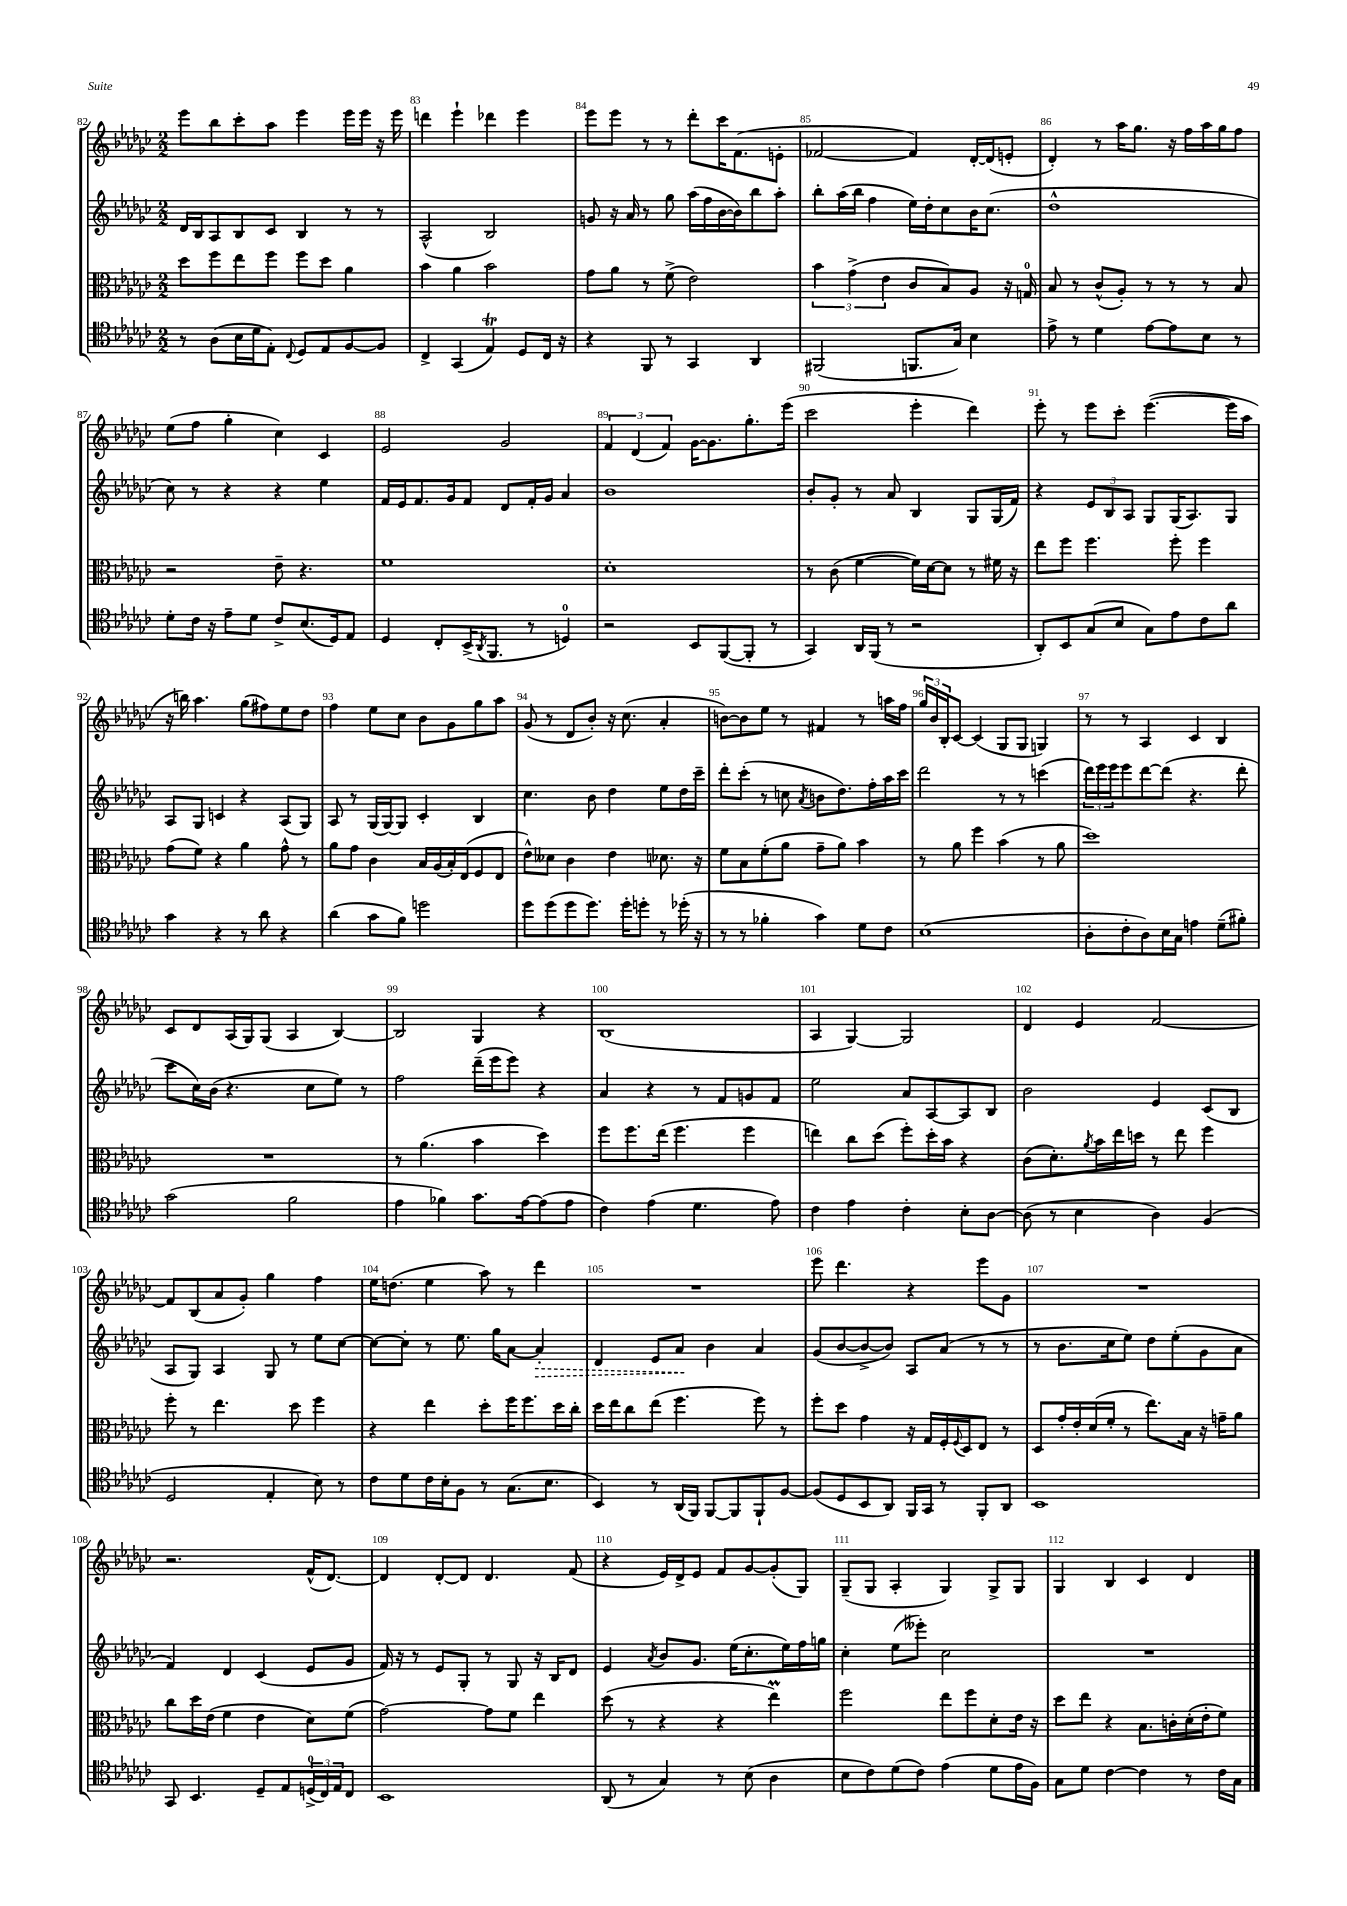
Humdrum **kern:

**kern	**kern	**kern	**dynam	**kern
*part4	*part3	*part2	*part2	*part1
*staff4	*staff3	*staff2	*staff2	*staff1
*clefC4	*clefC3	*clefG2	*	*clefG2
*k[b-e-a-d-g-c-]	*k[b-e-a-d-g-c-]	*k[b-e-a-d-g-c-]	*	*k[b-e-a-d-g-c-]
*M2/2	*M2/2	*M2/2	*	*M2/2
=82	=82	=82	=82	=82
8r	8dd-\L	16d-/LL	.	8eee-\L
.	.	16B-/J	.	.
(8A-\L	8ff\	8A-/	.	8bb-\
16B-\L	8ee-\	8B-/	.	8ccc-'\
16d-\J	.	.	.	.
8E-'\J)	8ff\J	8c-/J	.	8aa-\J
8qqC-/	.	.	.	.
8D-/L	8ff\L	4B-/	.	4eee-\
8E-/	8dd-\J	.	.	.
[8F/	4a-\	8r	.	16eee-\LL
.	.	.	.	16eee-\JJ
8F/J]	.	8r	.	16r
.	.	.	.	16eee-\
=83	=83	=83	=83	=83
4C-^/	4b-\	(2A-^^/	.	4dddn\
(4GG-/	4a-\	.	.	4eee-`\
4E-T/)	2b-\	2B-/)	.	4ddd-X\
8D-/L	.	.	.	4eee-\
16C-/Jk	.	.	.	.
16r	.	.	.	.
=84	=84	=84	=84	=84
4r	8g-\L	8gn/	.	8eee-\L
.	8a-\J	16r	.	8eee-\J
.	.	16a-/	.	.
8FF/	8r	8r	.	8r
8r	(8f^\	8gg-\	.	8r
4GG-/	2e-\)	(16aa-\LL	.	8ddd-'\L
.	.	16ff\	.	.
.	.	[16b-\	.	16ccc-\K
.	.	16b-\J])	.	(8.f\
4AA-/	.	8bb-\	.	.
.	.	8aa-'\J	.	8en'\J
=85	=85	=85	=85	=85
(2FF#X/	6b-\	8bb-'\L	.	[2f-X/
.	.	(16aa-\L	.	.
.	(6g-^\	.	.	.
.	.	16bb-\JJ	.	.
.	.	4ff\	.	.
.	6e-\	.	.	.
8.FFn/L	8c-/L	16ee-\LL)	.	4f-/])
.	.	16dd-'\J	.	.
.	8B-/)	8cc-\	.	.
16G-/Jk)	.	.	.	.
4B-\	8A-/J	16b-\K	.	[16d-'/LL
.	.	(8.cc-\J	.	(16d-/J]
.	16r	.	.	8en'/J
.	16Gn/	.	.	.
=86	=86	=86	=86	=86
8e-^\	8B-/	1dd-^^	.	4d-'/)
8r	8r	.	.	.
4d-\	(8c-^^/L	.	.	8r
.	8A-'/J)	.	.	16aa-\KL
.	.	.	.	8.gg-\J
[8e-\L	8r	.	.	.
8e-\]	8r	.	.	16r
.	.	.	.	16ff\LL
8B-\J	8r	.	.	16aa-\
.	.	.	.	16gg-\J
8r	8B-/	.	.	8ff\J
!!LO:LB:g=z
=87	=87	=87	=87	=87
8d-'\L	2r	8cc-\)	.	(8ee-\L
16c-\Jk	.	8r	.	8ff\J
16r	.	.	.	.
8e-~\L	.	4r	.	4gg-'\
8d-\J	.	.	.	.
8c-^/L	8e-~\	4r	.	4cc-\)
(8.B-/	4.r	.	.	.
.	.	4ee-\	.	4c-/
16D-/k)	.	.	.	.
8E-/J	.	.	.	.
=88	=88	=88	=88	=88
4D-/	1f	16f/LL	.	2e-/
.	.	16e-/J	.	.
.	.	8.f/	.	.
8C-'/L	.	.	.	.
.	.	16g-/k	.	.
(16BB-^/K	.	8f/J	.	.
8qAA-/	.	.	.	.
8.FF/J	.	.	.	.
.	.	8d-/L	.	2g-/
8r	.	16f'/L	.	.
.	.	16g-/JJ	.	.
4Dn/)	.	4a-/	.	.
=89	=89	=89	=89	=89
2r	1d-'	1b-	.	6f/
.	.	.	.	(6d-/
.	.	.	.	6f/)
8BB-/L	.	.	.	[16g-\KL
.	.	.	.	8.g-\]
([8FF/	.	.	.	.
8FF'/J]	.	.	.	8.gg-'\
8r	.	.	.	.
.	.	.	.	(16eee-\Jk
=90	=90	=90	=90	=90
4GG-/)	8r	8b-'/L	.	2ccc-\
.	(8c-\	8g-'/J	.	.
16AA-/LL	[4f\	8r	.	.
(16FF/JJ	.	.	.	.
8r	.	8a-/	.	.
2r	16f\LL])	4B-/	.	4eee-'\
.	[16d-\J	.	.	.
.	8d-\J]	.	.	.
.	8r	8G-/L	.	4ddd-\)
.	16f#X\	(16G-/L	.	.
.	16r	16f/JJ)	.	.
=91	=91	=91	=91	=91
8AA-'/L)	8ee-\L	4r	.	8eee-'\
8BB-/	8ff\J	.	.	8r
(8G-/	4.ff\	12e-/L	.	8eee-\L
.	.	12B-/	.	.
8B-/J	.	.	.	8ccc-'\J
.	.	12A-/J	.	.
8G-\L)	.	8G-/L	.	([4.eee-\
8e-\	8ff'\	(16G-/K	.	.
.	.	8.A-/)	.	.
8c-\	4ff\	.	.	.
8a-\J	.	8G-/J	.	16eee-\LL]
.	.	.	.	16aa-\JJ
!!LO:LB:g=z
=92	=92	=92	=92	=92
4g-\	(8g-\L	8A-/L	.	16r
.	.	.	.	16bbn\)
.	8f\J)	8G-/J	.	4.aa-\
4r	4r	4cn/	.	.
8r	4a-\	4r	.	(8gg-\L
8a-\	.	.	.	8ff#X\)
4r	8g-^^\	(8A-/L	.	8ee-\
.	8r	8G-/J)	.	8dd-\J
=93	=93	=93	=93	=93
(4a-\	8a-\L	8A-/	.	4ff\
.	8g-\J	8r	.	.
8g-\L	4c-\	(16G-/LL	.	8ee-\L
.	.	[16G-/J)	.	.
8f\J)	.	8G-/J]	.	8cc-\J
2ddn\	16B-/LL	4c-'/	.	8b-\L
.	(16A-/	.	.	.
.	16B-'/)	.	.	8g-\
.	(16E-/J	.	.	.
.	8F/	4B-/	.	8gg-\
.	8E-/J	.	.	8aa-\J
=94	=94	=94	=94	=94
8dd-\L	8e-^^\L)	4.cc-\	.	(8g-/
(8dd-\	8d--X\J	.	.	8r
8dd-\	4c-\	.	.	8d-/L
8.dd-\J)	.	8b-\	.	8b-'/J)
.	4e-\	4dd-\	.	16r
16dd-'\KL	.	.	.	(8.cc-\
8ddn'\J	.	.	.	.
8r	8.d-X\	8ee-\L	.	4a-'/
(16dd-X'\	.	16dd-\L	.	.
16r	16r	16ccc-~\JJ	.	.
=95	=95	=95	=95	=95
8r	8f\L	8ddd-'\L	.	[8bn\L)
8r	8B-\	(8ccc-'\J	.	8b\]
4f-X'\	(8f'\	8r	.	8ee-\J
.	8a-\J	8ccn\	.	8r
.	.	8qa-/	.	.
4g-\)	8g-~\L	8bn\L	.	4f#X/
.	8a-\J)	8.dd-\)	.	.
8d-\L	4b-\	.	.	8r
.	.	16ff'\L	.	.
8c-\J	.	16aa-\	.	16aan\LL
.	.	16ccc-\JJ	.	16ff\JJ
=96	=96	=96	=96	=96
(1B-	8r	2ddd-\	.	24gg-/LL
.	.	.	.	24b-/
.	.	.	.	24B-'/J
.	8a-\	.	.	[8c-/J
.	4ff\	.	.	(4c-/]
.	(4b-\	8r	.	8G-/L
.	.	8r	.	8G-/J
.	8r	(4cccn\	.	4Gn/)
.	8a-\	.	.	.
=97	=97	=97	=97	=97
8A-'\L	1dd-)	24ddd-\LL)	.	8r
.	.	24eee-\	.	.
.	.	24eee-\J	.	.
8c-'\	.	8eee-\	.	8r
8A-\)	.	[8ddd-\	.	4A-/
16B-\L	.	(8ddd-\J]	.	.
16G-\JJ	.	.	.	.
4en\	.	4.r	.	4c-/
(8d-~\L	.	.	.	4B-/
8f#X'\J)	.	8ddd-'\	.	.
!!LO:LB:g=z
=98	=98	=98	=98	=98
(2g-\	1r	8ccc-\L	.	8c-/L
.	.	16cc-\L)	.	8d-/
.	.	(16b-\JJ	.	.
.	.	4.r	.	(16A-/L
.	.	.	.	16G-/J)
.	.	.	.	(8G-/J
2f\	.	.	.	4A-/
.	.	8cc-\L	.	.
.	.	8ee-\J)	.	[4B-/)
.	.	8r	.	.
=99	=99	=99	=99	=99
4e-\	8r	2ff\	.	2B-/]
.	(4.a-\	.	.	.
4f-X\)	.	.	.	.
8.g-\L	4b-\	(16ddd-~\LL	.	4G-/
.	.	16eee-\J	.	.
.	.	8eee-\J)	.	.
[16e-\k	.	.	.	.
(8e-\]	4dd-\)	4r	.	4r
8e-\J	.	.	.	.
=100	=100	=100	=100	=100
4c-\)	8ff\L	4a-/	.	(1B-
.	8.ff\	.	.	.
(4e-\	.	4r	.	.
.	(16ee-\Jk	.	.	.
.	4.ff\	.	.	.
4.d-\	.	8r	.	.
.	.	8f/L	.	.
.	4ff\	8gn/	.	.
8e-\)	.	8f/J	.	.
=101	=101	=101	=101	=101
4c-\	4een\)	2ee-\	.	4A-/
4e-\	8cc-\L	.	.	[4G-/)
.	(8dd-\J	.	.	.
4c-'\	8ff'\L)	8a-/L	.	2G-/]
.	16dd-'\L	[8A-/	.	.
.	16b-\JJ	.	.	.
8B-'\L	4r	8A-/]	.	.
[8A-\J	.	8B-/J	.	.
=102	=102	=102	=102	=102
(8A-\]	(8c-\L	2b-\	.	4d-/
8r	8.d-'\)	.	.	.
4B-\	.	.	.	4e-/
.	8qa-/	.	.	.
.	16b-\L	.	.	.
.	16ee-\	.	.	.
.	16ddn\JJ	.	.	.
4A-\)	8r	4e-/	.	[2f/
.	8ee-\	.	.	.
(4F/	4ff\	(8c-/L	.	.
.	.	8B-/J	.	.
!!LO:LB:g=z
=103	=103	=103	=103	=103
2D-/	8ff'\	8A-/L	.	8f/L]
.	8r	8G-/J)	.	(8B-/
.	4.ee-\	4A-/	.	8a-/
.	.	.	.	8g-'/J)
4E-'/	.	8G-/	.	4gg-\
.	8dd-\	8r	.	.
8B-\)	4ff\	8ee-\L	.	4ff\
8r	.	[8cc-\J	.	.
=104	=104	=104	=104	=104
8c-\L	4r	8cc-\L_	.	16ee-\KL
.	.	.	.	(8.ddn\J
8d-\	.	8cc-'\J]	.	.
16c-\L	4ee-\	8r	.	4ee-\
16B-'\J	.	.	.	.
8F\J	.	8.ee-\	.	.
8r	8dd-'\L	.	.	8aa-\)
.	.	16gg-\KL	.	.
(8.G-\L	16ff\K	[8a-\J	.	8r
.	8.ff\	.	.	.
!	!	!	!LO:HP:b	!
.	.	4a-'/]	>	4ddd-\
8.B-\J	.	.	.	.
.	16dd-\L	.	.	.
.	16cc-'\JJ	.	.	.
=105	=105	=105	=105	=105
4BB-/)	16dd-\LL	4d-/	.	1r
.	16ee-\J	.	.	.
.	8cc-\	.	.	.
8r	(8ee-\J	8e-/L	.	.
(16AA-/LL	4.ff\	8a-/J	.	.
16FF/JJ)	.	.	.	.
[8FF/L	.	4b-\	]	.
8FF/]	.	.	.	.
8FF`/	8ff\)	4a-/	.	.
[8F/J	8r	.	.	.
=106	=106	=106	=106	=106
(8F/L]	8ff'\L	(8g-/L	.	8eee-\
8D-/	8dd-\J	[8b-/	.	4.ddd-\
8BB-/	4g-\	8b-^/_	.	.
8AA-/J)	.	8b-/J])	.	.
16FF/LL	16r	8A-/L	.	4r
16GG-/JJ	16G-/LL	.	.	.
8r	16F'/	(8a-/J	.	.
.	8qqF/	.	.	.
.	16D-/J	.	.	.
8FF'/L	8E-/J	8r	.	8eee-\L
8AA-/J	8r	8r	.	8g-\J
=107	=107	=107	=107	=107
1BB-	8D-/L	8r	.	1r
.	16g-'/L	8.b-\L	.	.
.	16e-'/	.	.	.
.	(16d-/	.	.	.
.	16f'/JJ	16cc-\k	.	.
.	8r	8ee-\J)	.	.
.	8.ee-\L)	8dd-\L	.	.
.	.	(8ee-'\	.	.
.	16B-\Jk	.	.	.
.	16r	8g-\	.	.
.	16gn~\KL	.	.	.
.	8a-\J	8a-\J	.	.
!!LO:LB:g=z
=108	=108	=108	=108	=108
8GG-/	8cc-\L	4f/)	.	2.r
4.BB-/	16dd-\L	.	.	.
.	(16e-\JJ	.	.	.
.	4f\	4d-/	.	.
8D-~/L	4e-\	(4c-/	.	.
8E-/	.	.	.	.
(24Dn^/L	8d-\L)	8e-/L	.	(16f^^/KL
24C-/)	.	.	.	.
.	.	.	.	[8.d-/J)
24E-/J	.	.	.	.
8C-/J	(8f\J	8g-/J	.	.
=109	=109	=109	=109	=109
1BB-	[2g-\)	16f/)	.	4d-/]
.	.	16r	.	.
.	.	8r	.	.
.	.	8e-/L	.	[8d-'/L
.	.	8G-'/J	.	8d-/J]
.	8g-\L]	8r	.	4.d-/
.	8f\J	8G-/	.	.
.	4ee-\	16r	.	.
.	.	16B-/KL	.	.
.	.	8d-/J	.	(8f/
=110	=110	=110	=110	=110
(8AA-/	(8dd-\	4e-/	.	4r
8r	8r	.	.	.
.	.	8qa-/	.	.
4G-/)	4r	8b-/L	.	16e-/LL)
.	.	.	.	16d-^/J
.	.	8.g-/J	.	8e-/J
8r	4r	.	.	8f/L
.	.	(16ee-\KL	.	.
(8B-\	.	8.cc-'\	.	[8g-/
4A-\	4ee-M\)	.	.	(8g-'/]
.	.	16ee-\L)	.	.
.	.	16ff\	.	8G-/J)
.	.	16ggn\JJ	.	.
=111	=111	=111	=111	=111
8B-\L	2ff\	4cc-'\	.	(8G-~/L
8c-\)	.	.	.	8G-/J
(8d-\	.	(8ee-\L	.	4A-'/
8c-\J)	.	8eee--X'\J)	.	.
(4e-\	8ee-\L	2cc-\	.	4G-/)
.	8ff\	.	.	.
8d-\L	8d-'\	.	.	8G-^/L
16e-\L	16e-\Jk	.	.	8G-/J
16F\JJ)	16r	.	.	.
=112	=112	=112	=112	=112
8G-\L	8dd-\L	1r	.	4G-/
8d-\J	8ee-\J	.	.	.
[4c-\	4r	.	.	4B-/
4c-\]	8.B-\L	.	.	4c-/
.	16cn'\L	.	.	.
8r	(16d-'\	.	.	4d-/
.	16e-'\J	.	.	.
16c-\LL	8f\J)	.	.	.
16G-\JJ	.	.	.	.
==	==	==	==	==
*-	*-	*-	*-	*-
